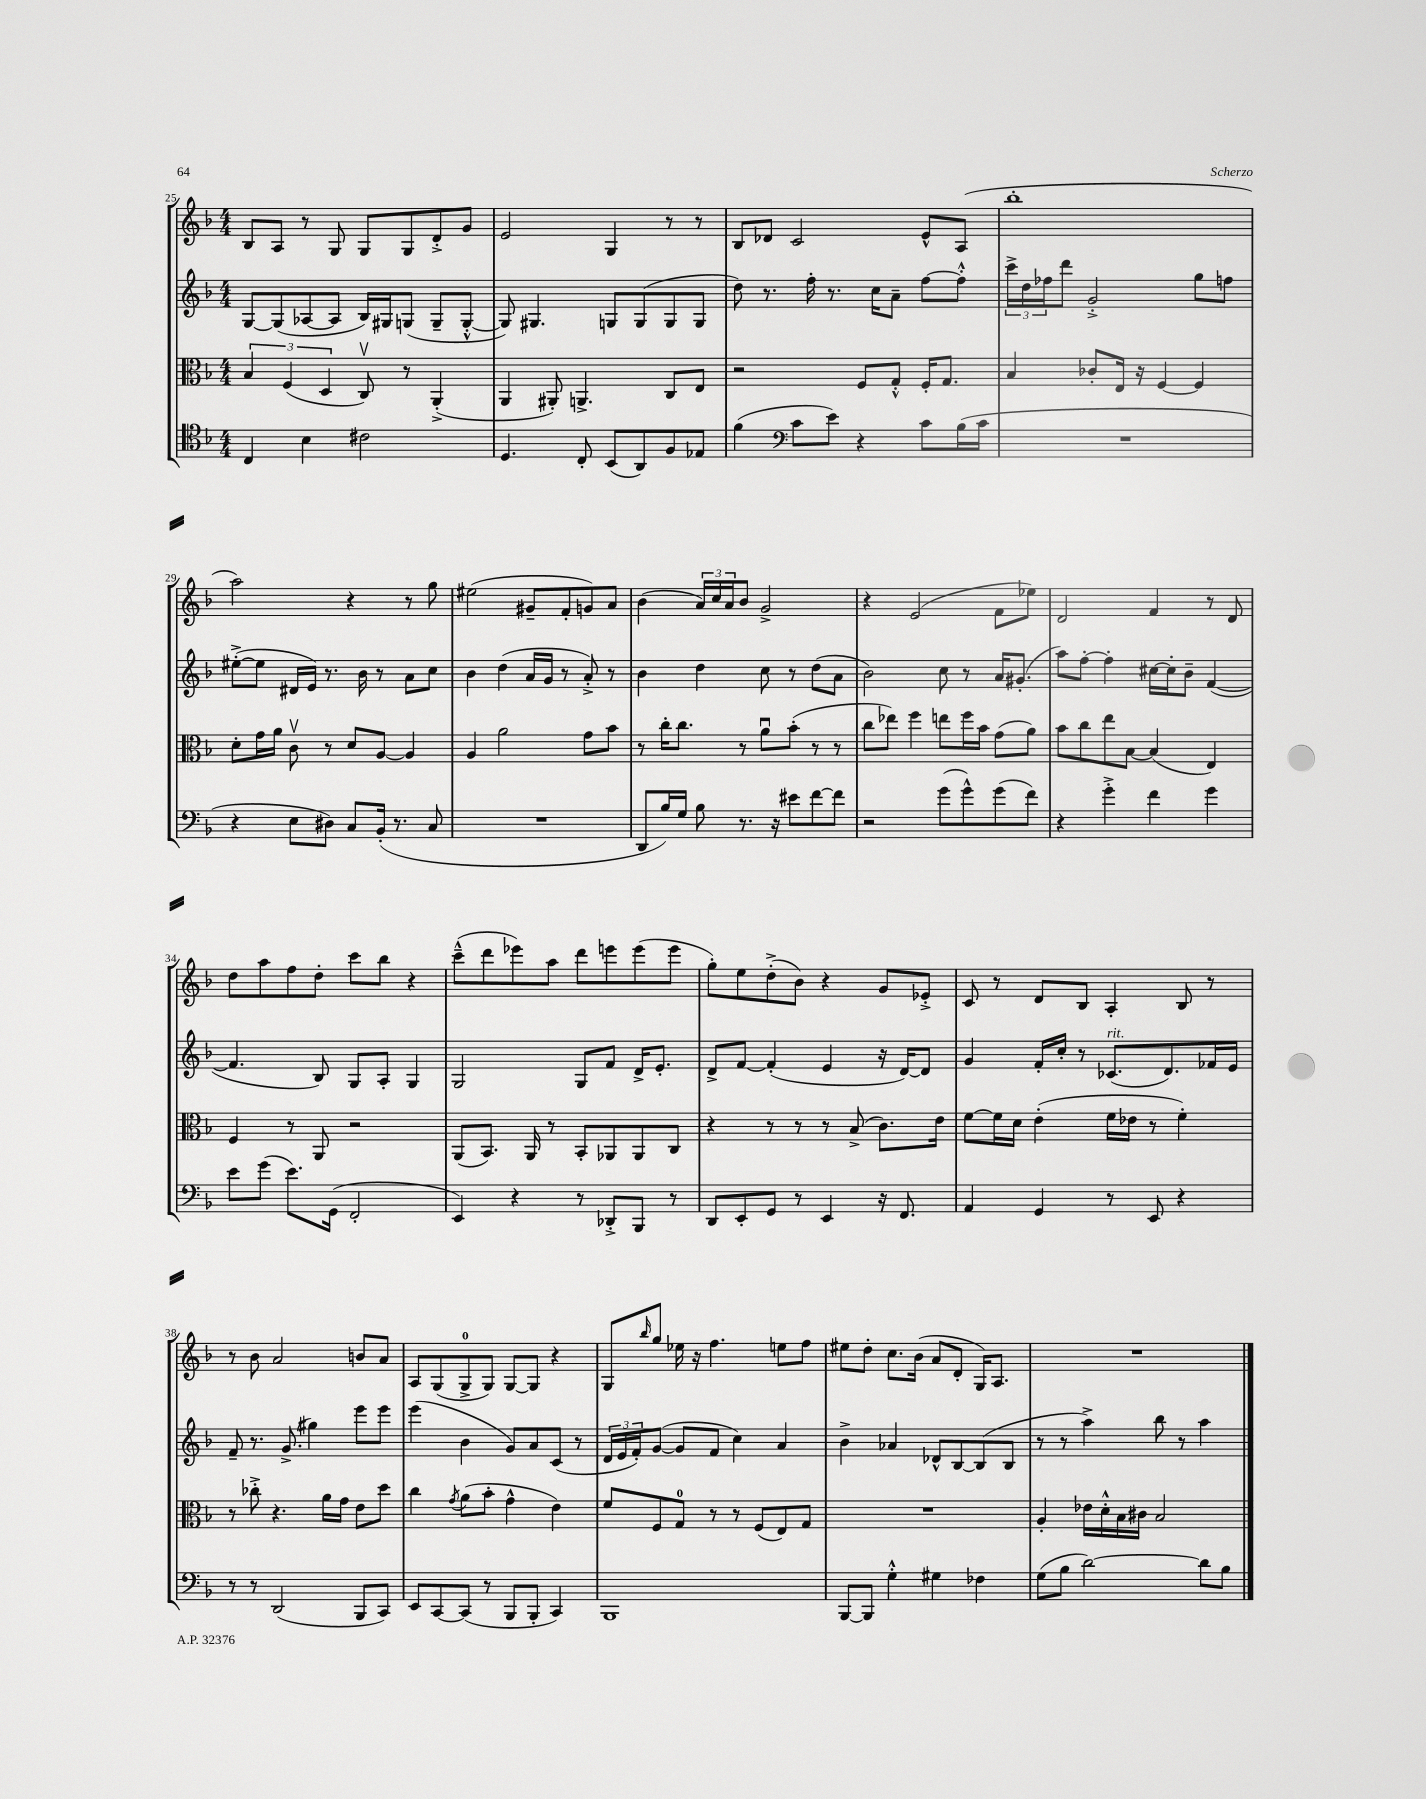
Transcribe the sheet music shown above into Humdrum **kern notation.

**kern	**kern	**kern	**kern
*staff4	*staff3	*staff2	*staff1
*clefC4	*clefC3	*clefG2	*clefG2
*k[b-]	*k[b-]	*k[b-]	*k[b-]
*M4/4	*M4/4	*M4/4	*M4/4
4C	6B-	[8G	8B-
.	.	(8G]	8A
.	(6F	.	.
4B-	.	[8A-	8r
.	6D	.	.
.	.	8A-]	8G
2c#	8Cv)	16B-)	8G
.	.	16G#	.
.	8r	(8G	8G
.	(4AA'^	8G~	8d'^
.	.	[8G'^^	8g
=	=	=	=
4.D	4AA	8G])	2e
.	.	4.G#	.
.	8AA#')	.	.
8C'	4.AA^	.	.
(8BB-	.	8G	4G
8AA)	.	(8G	.
8F	8C	8G	8r
8E-	8E	8G	8r
=	=	=	=
(4f	2r	8dd)	8B-
.	.	8.r	8d-
*clefF4	*	*	*
8c	.	.	2c
.	.	16ff'	.
8e)	.	8.r	.
4r	8F	.	.
.	.	16cc	.
.	8G'^^	8a~	.
8c	16F'	[8ff	8e^^
.	8.G	.	.
(16B-	.	8ff'^^]	(8A
16c	.	.	.
=	=	=	=
1r	4B-	24ccc^	1bb-'
.	.	24dd	.
.	.	24ff-	.
.	.	8ddd	.
.	8c-'	2g'^	.
.	16E	.	.
.	16r	.	.
.	[4F	.	.
.	4F]	8gg	.
.	.	8ff	.
=	=	=	=
4r	8d'	([8ee#'^	2aa)
.	16g	8ee#]	.
.	16a	.	.
8E	8cv	16d#	.
.	.	16e)	.
8D#)	8r	8.r	.
8C	8d	.	4r
.	.	16b-	.
(16BB-'	[8A	8r	.
8.r	.	.	.
.	4A]	8a	8r
8C	.	8cc	8gg
=	=	=	=
1r	4A	4b-	(2ee#
.	2a	(4dd	.
.	.	16a	8g#~
.	.	16g	.
.	.	8r	8f'
.	8g	8a'^)	8g)
.	8b-	8r	8a
=	=	=	=
8DD	8r	4b-	(4b-
16B-)	16cc'	.	.
16G	8.cc	.	.
8B-	.	4dd	24a)
.	.	.	24cc
.	.	.	24a
8.r	8r	.	8b-
.	8au	8cc	2g^
16r	.	.	.
8e#	(8b-'	8r	.
[8f	8r	(8dd	.
8f]	8r	8a	.
=	=	=	=
2r	8cc	2b-)	4r
.	8ee-)	.	.
.	4ff	.	(2e
(8g	8ee	8cc	.
8g^^)	16ff	8r	.
.	16b-	.	.
(8g	(8g	16a	8f
.	.	(8.g#'	.
8f)	8a)	.	8ee-)
=	=	=	=
4r	8b-	8aa)	2d
.	8cc	[8ff'	.
4g'^	8ee	4ff']	.
.	[8B-	.	.
4f	(4B-]	[16cc#	4f
.	.	16cc#']	.
.	.	8b-~	.
4g	4E)	([4f	8r
.	.	.	8d
=	=	=	=
8e	4F	4.f]	8dd
(8g	.	.	8aa
8.e)	8r	.	8ff
.	8AA	8B-)	8dd'
(16GG	.	.	.
2FF'	2r	8G	8ccc
.	.	8A'	8bb-
.	.	4G	4r
=	=	=	=
4EE)	(8AA	2G	(8ccc~^^
.	8.BB-)	.	8ddd
4r	.	.	8eee-)
.	16AA	.	.
.	8r	.	8aa
8r	8BB-'	8G	8ddd
8DD-'^	8AA-	8f	8eee
8BBB-	8AA-	16d^	(8eee
.	.	8.e'	.
8r	8C	.	8eee
=	=	=	=
8DD	4r	8d^	8gg')
8EE'	.	[8f	8ee
8GG	8r	(4f']	(8dd'^
8r	8r	.	8b-)
4EE	8r	4e	4r
.	(8B-^	.	.
16r	8.c)	16r	8g
8.FF	.	[16d)	.
.	.	8d]	8e-'^
.	16e	.	.
=	=	=	=
4AA	[8f	4g	8c
.	16f]	.	8r
.	16d	.	.
4GG	(4e'	16f'	8d
.	.	16cc'	.
.	.	8r	8B-
8r	16f	(8.c-	4A'
.	16e-	.	.
8EE	8r	.	.
.	.	8.d)	.
4r	4f')	.	8B-
.	.	16f-	8r
.	.	16e	.
=	=	=	=
8r	8r	8f~	8r
8r	8cc-'^	8.r	8b-
(2DD	4.r	.	2a
.	.	(8.g^	.
.	.	4gg#)	.
.	16a	.	.
.	16g	.	.
8BBB-	8e	8eee	8b
8CC)	8dd	8eee	8a
=	=	=	=
8EE	4cc	(4eee	8A
[8CC	.	.	(8G
.	8qg	.	.
(8CC]	(8a	4b-	8G^
8r	8b-'	.	8G)
8BBB-	4g^^	8g)	[8G
8BBB-'	.	8a	8G]
4CC)	4e)	(8c	4r
.	.	8r	.
=	=	=	=
1BBB-	8f	24d	8G
.	.	24e	.
.	.	24f')	.
.	.	.	16qqbb-
.	8F	([8g	8gg
.	8G	8g]	16ee-
.	.	.	16r
.	8r	8f	4.ff
.	8r	4cc)	.
.	(8F	.	.
.	8E)	4a	8ee
.	8G	.	8ff
=	=	=	=
[8BBB-	1r	4b-^	8ee#
8BBB-]	.	.	8dd'
4G'^^	.	4a-	8.cc
.	.	.	(16b-
4G#	.	8d-^^	8a
.	.	[8B-	8d'
4F-	.	(8B-]	16G)
.	.	.	8.A
.	.	8B-	.
=	=	=	=
(8G	4A'	8r	1r
8B-	.	8r	.
[2d)	16e-	4aa^)	.
.	16d'^^	.	.
.	16B-	.	.
.	16c#	.	.
.	2B-	8bb-	.
.	.	8r	.
8d]	.	4aa	.
8B-	.	.	.
==	==	==	==
*-	*-	*-	*-
